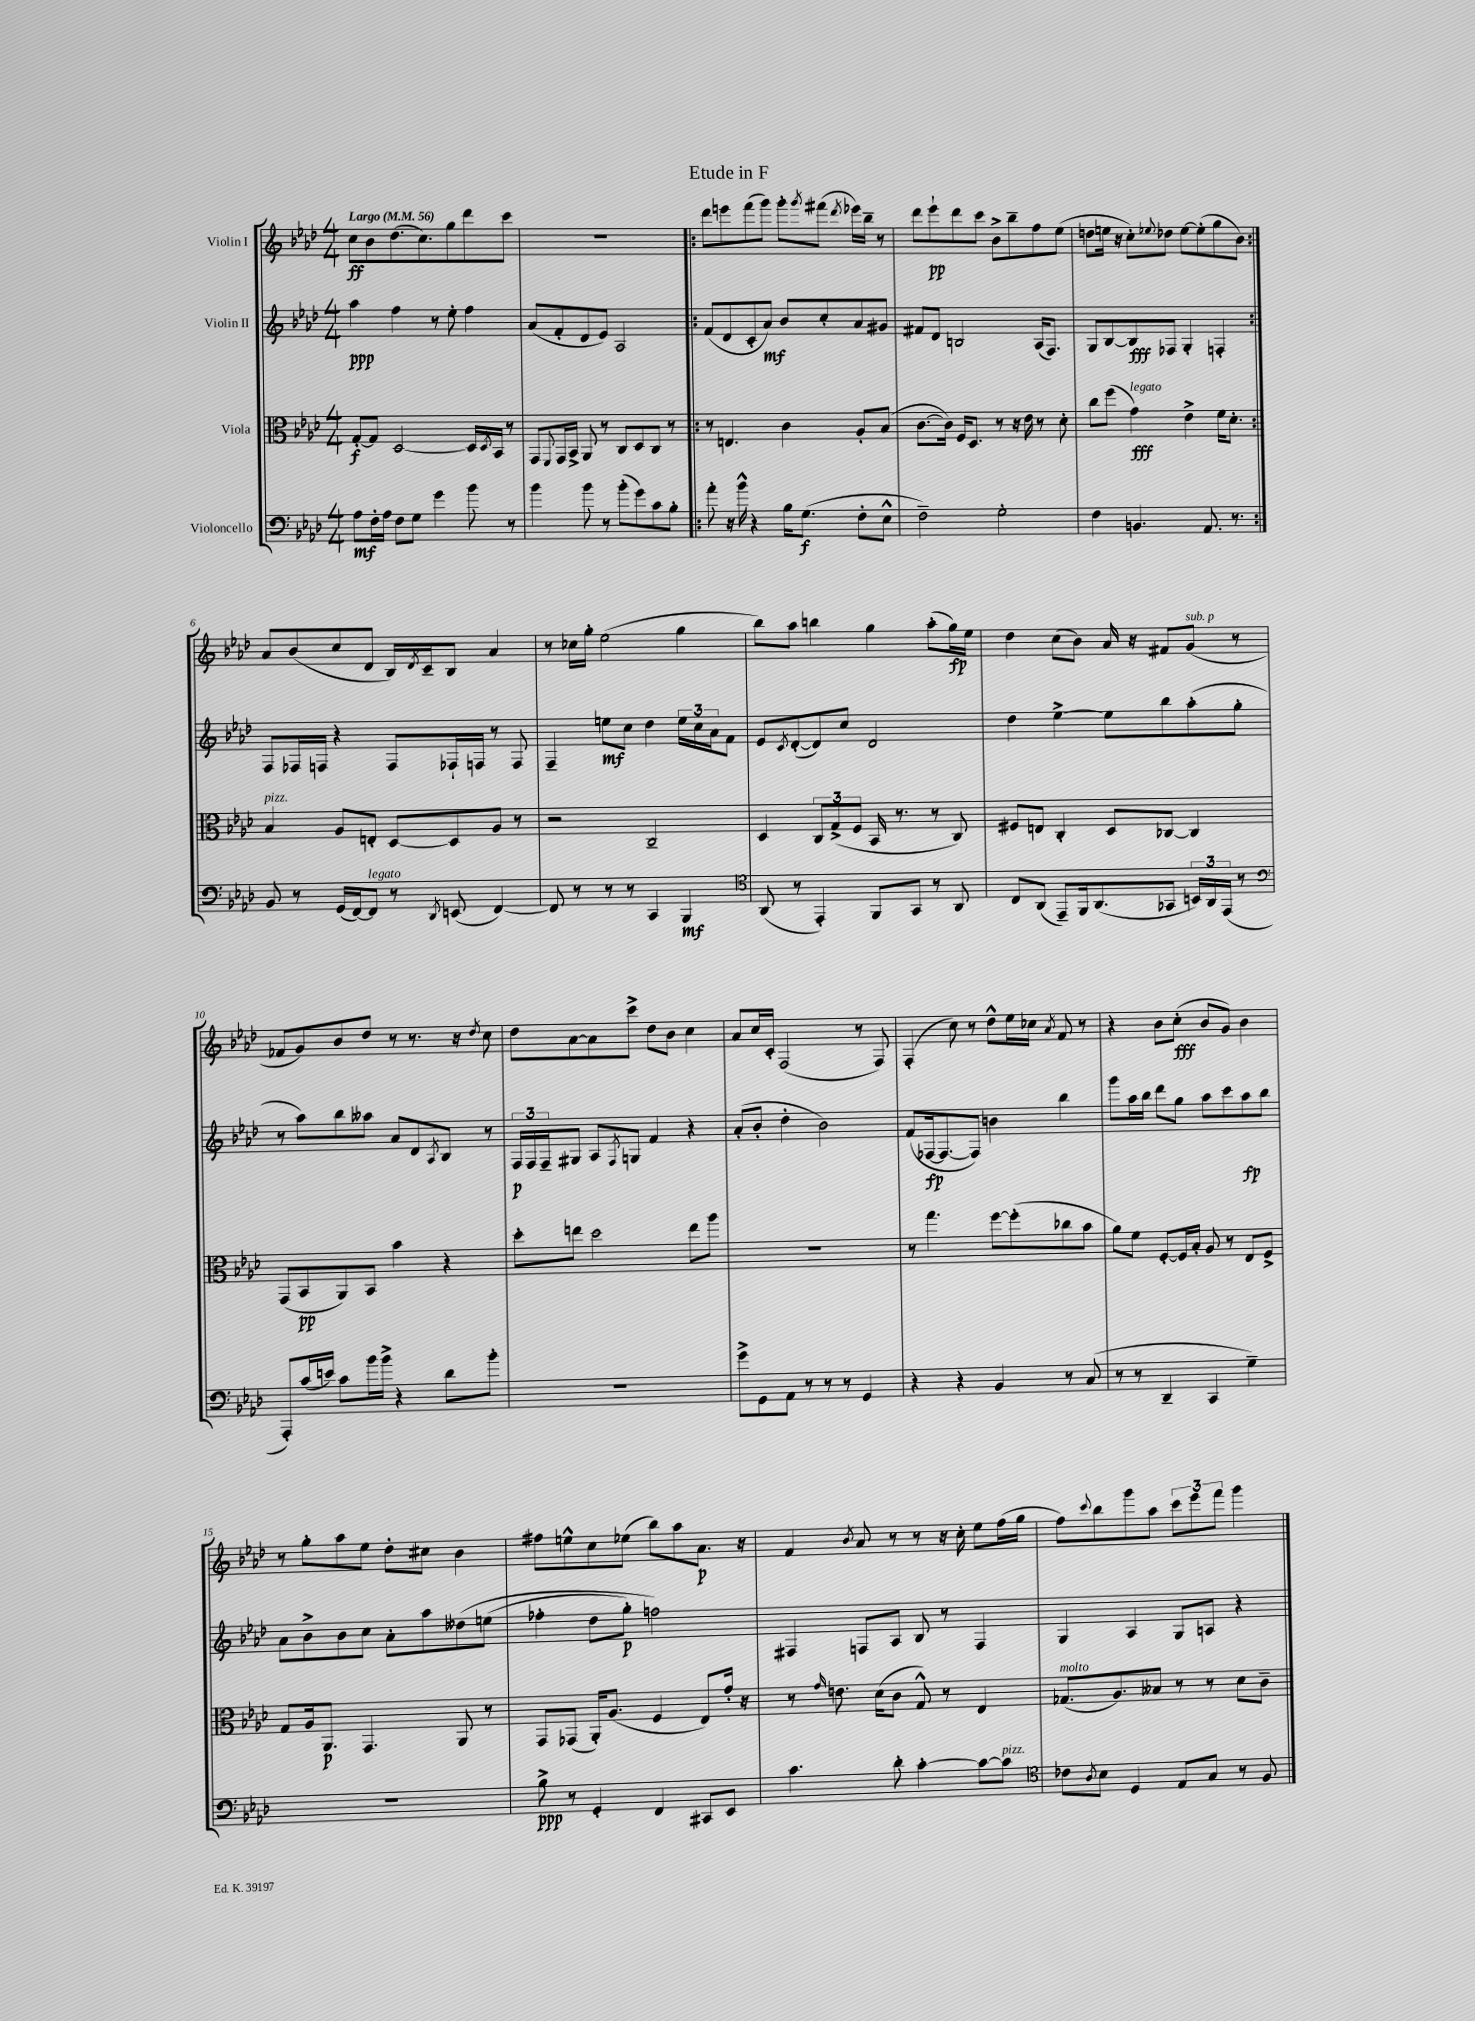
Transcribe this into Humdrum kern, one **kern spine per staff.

**kern	**kern	**kern	**kern
*staff4	*staff3	*staff2	*staff1
*clefF4	*clefC3	*clefG2	*clefG2
*k[b-e-a-d-]	*k[b-e-a-d-]	*k[b-e-a-d-]	*k[b-e-a-d-]
*M4/4	*M4/4	*M4/4	*M4/4
*MM56	*MM56	*MM56	*MM56
8A-\L	[8G'/L	4aa-\	8cc\L
16F'\L	8G/]J	.	8b-\
16A-\JJ	.	.	.
8F\L	[2D-/	4ff\	(8.dd-\
8G\J	.	.	.
.	.	.	8.cc\)
4g\	.	8r	.
.	.	8ee-'\	8gg\
8b-\	16D-/]LL	4ff\	8ddd-\
.	8qD-/	.	.
.	16BB-/JJ	.	.
8r	8r	.	8ccc\J
=	=	=	=
4b-\	8GG/L	(8a-/L	1r
.	8qqFF/	.	.
.	16GG/L	8f'/	.
.	16BB-^/JJ	.	.
8b-\	8AA-/	8d-/	.
8r	8r	8e-/J)	.
(8b-'\L	8C/L	2A-/	.
8g\)	8D-/	.	.
8c\	8C/J	.	.
8B-'\J	8r	.	.
=!|:	=!|:	=!|:	=!|:
8a-'\	8r	(8f/L	8ddd-\L
16r	4.E/	8d-/	8eee\
16b-^^\	.	.	.
4r	.	8c'/	(8fff\
.	.	8a-/J)	8ggg\J)
16B-\LK	4c\	8b-/L	8ggg'\L
(8.G\J	.	.	.
.	.	.	8qggg/
.	.	8cc'/	(8fff#\J
.	.	.	8qddd-/
8F'\L	8A-'/L	8a-/	16eee-\LL)
.	.	.	16bb-~\JJ
8E-^^\J	(8B-/J	8g#/J	8r
=	=	=	=
2F~\)	[8.c\L	8f#/L	8ddd-\L
.	.	8d-/J	8eee-`\
.	16c\]Jk)	.	.
.	16F/LK	2B/	8ddd-\
.	8.D-/J	.	.
.	.	.	8ccc\J
2G'\	8r	.	8b-^\L
.	16r	.	8bb-~\
.	16e-\	.	.
.	8r	(16A-/LK	8ff\
.	.	8.F/J)	.
.	8d-'\	.	(8ee-\J
=	=	=	=
4F\	8cc\L	8G/L	8dd\L
.	(8ff\J	[8B-/	16ee\Jk
.	.	.	16r
4.BB/	4g\)	8B-/]	8cc'\L)
.	.	.	8qqee-/
.	.	8F-/J	8dd-\J
.	4e-^\	4G'/	[8ee-\L
8.AA-/	.	.	(8ee-'\]
.	16f\LK	4F'/	8gg\
8.r	8.d-'\J	.	.
.	.	.	8b-\J)
=:|!	=:|!	=:|!	=:|!
8BB-/	4B-/	8F/L	8a-/L
8r	.	16F-/L	(8b-/
.	.	16F/JJ	.
(16GG/LL	8A-/L	4r	8cc/
[16FF/J)	.	.	.
8FF/]J	8E'/J	.	8d-/J
8r	[8D-/L	8F/L	16B-/LL)
.	.	.	8qd-/
.	.	.	16c~/J
8qDD-/	.	.	.
(8EE/	8D-/]	16F-`/L	8B-/J
.	.	16F/JJ	.
[4FF/)	8A-/J	8r	4a-/
.	8r	8F/	.
=	=	=	=
8FF/]	2r	4F~/	8r
8r	.	.	16cc-\LL
.	.	.	16gg'\JJ
8r	.	8ee\L	(2ee-\
8r	.	8cc\J	.
4CC/	2C~/	4dd-\	.
4BBB-/	.	24ee\LL	4gg\
.	.	24cc\	.
.	.	24a-\J	.
.	.	8f\J	.
=	=	=	=
*clefC4	*	*	*
(8AA-/	4D-/	8e-/L	8bb-\L)
.	.	8qc/	.
8r	.	([8d-'/	8aa-\J
4EE-'/)	12C/L	8d-/])	4bb\
.	(12G^/	.	.
.	.	8cc/J	.
.	12F/J	.	.
8FF/L	16BB-/	2d-/	4gg\
.	8.r	.	.
8GG/J	.	.	.
8r	8r	.	(8aa-'\L
8AA-/	8C/)	.	16gg\L)
.	.	.	16ee-\JJ
=	=	=	=
8C/L	8F#/L	4dd-\	4dd-\
(8AA-/J	8E/J	.	.
8EE-~/L)	4C'/	[4ee-^\	(8cc\L
16FF/k	.	.	8b-\J)
(8.AA-/	.	.	.
.	8D-/L	8ee-\]L	16a-/
.	.	.	16r
8GG-/J	[8C-/J	8bb-\	8f#/L
24BB/LL)	4C-/]	(8aa-'\	(8g/J
24AA-/	.	.	.
(24EE-/JJ	.	.	.
8r	.	8gg'\J	8r
=	=	=	=
*clefF4	*	*	*
8AAA-'/L)	(8GG/L	8r	8f-/L
(16c/L	8BB-/	8aa-\L)	8g/)
16e/JJ)	.	.	.
8c\L	8AA-/)	8bb-\	8b-/
16b-\L	8BB-/J	8aa--\J	8dd-/J
16b-^\JJ	.	.	.
4r	4b-\	8a-/L	8r
.	.	8d-/	8.r
.	.	8qA-/	.
8d-\L	4r	8B-/J	.
.	.	.	16r
.	.	.	8qdd-/
8b-'\J	.	8r	8cc\
=	=	=	=
1r	8dd-'\L	24F/LL	8dd-\L
.	.	24F/	.
.	.	24F~/J	.
.	8ee\J	8G#/J	[8a-\
.	2dd-\	8A-/L	8a-\]
.	.	8qF/	.
.	.	8G/J	8ccc^\J
.	.	4f/	8dd-\L
.	.	.	8b-\J
.	8ee\L	4r	4cc\
.	8aa-\J	.	.
=	=	=	=
8g^\L	1r	(8a-'/L	8a-/L
8GG\	.	8b-'/J	16cc/L
.	.	.	16c'/JJ
8AA-\J	.	4dd-'\	(2F/
8r	.	.	.
8r	.	2b-\)	.
8r	.	.	.
4GG/	.	.	8r
.	.	.	8F/)
=	=	=	=
4r	8r	(8f/L	(4F'/
.	4.gg\	[16F-/k	.
.	.	8.F-/_	.
4r	.	.	8cc\)
.	.	8F-/]J)	8r
4BB-/	[8ff\L	4b\	8dd-^^\L
.	(8ff'\]	.	16ee-\L
.	.	.	16cc-\JJ
.	.	.	8qa-/
8r	8cc-\	4bb-\	8f/
(8C/	8b-\J	.	8r
=	=	=	=
8r	8a-\L)	8ggg\L	4r
8r	8f\J	16aa-\L	.
.	.	16bb-\JJ	.
4DD-~/	[8F'/L	8ddd-\L	8b-\L
.	16F/]L	8gg\J	(8cc'\J
.	16B-'/JJ	.	.
4CC/	8A-/	8aa-\L	8b-/L
.	8r	8ccc\	8g/J)
4G~\)	8E-/L	8aa-\	4b-\
.	8F^/J	8bb-\J	.
=	=	=	=
1r	8G/L	8a-\L	8r
.	16A-/k	8b-^\	8gg'\L
.	8.AA-/J	.	.
.	.	8b-\	8aa-\
.	4.GG/	8cc\J	8ee-\J
.	.	8a-'\L	8dd-'\L
.	.	8aa-\	8cc#\J
.	8AA-/	&(8dd--\	4b-\
.	8r	(8ee\J	.
=	=	=	=
8B-^\	8GG/L	4ff-'\	8ff#\L
8r	(8GG-/J	.	8ee^^\
4GG'/	16AA-'/LK)	8dd-\L	8cc\
.	(8.A-/J	.	.
.	.	8gg'\J)	(8ee-\J
4FF/	4F/	2ff\&)	8bb-\L)
.	.	.	8aa-\
8CC#/L	8E-/L)	.	8.a-\J
8EE-/J	16g'/Jk	.	.
.	16r	.	16r
=	=	=	=
4.c\	8r	4F#/	4f/
.	16qqg/	.	.
.	8.e\	.	.
.	.	.	8qb-/
.	.	8F/L	8a-/
.	(16d-\LK	.	.
8d-'\	8c\J	8A-/J	8r
[4c'\	8G^^/)	8B-/	8r
.	8r	8r	16r
.	.	.	16cc'\
8c\_L	4E-/	4F/	8ee-\L
8c\]J	.	.	(16ff\L
.	.	.	16gg\JJ
=	=	=	=
*clefC4	*	*	*
8c-\L	(8.G-/L	4G/	8ff\L)
8qA-/	.	.	8qqccc/
8B-\J	.	.	8bb-\
.	8.A-/)	.	.
4D-/	.	4A-/	8ggg\
.	8B--/J	.	8aa-\J
8E-/L	8r	8G/L	12ccc\L
.	.	.	12eee-\
8G/J	8r	8A/J	.
.	.	.	12fff\J
8r	8d-\L	4r	4ggg\
8F/	8c~\J	.	.
==	==	==	==
*-	*-	*-	*-
